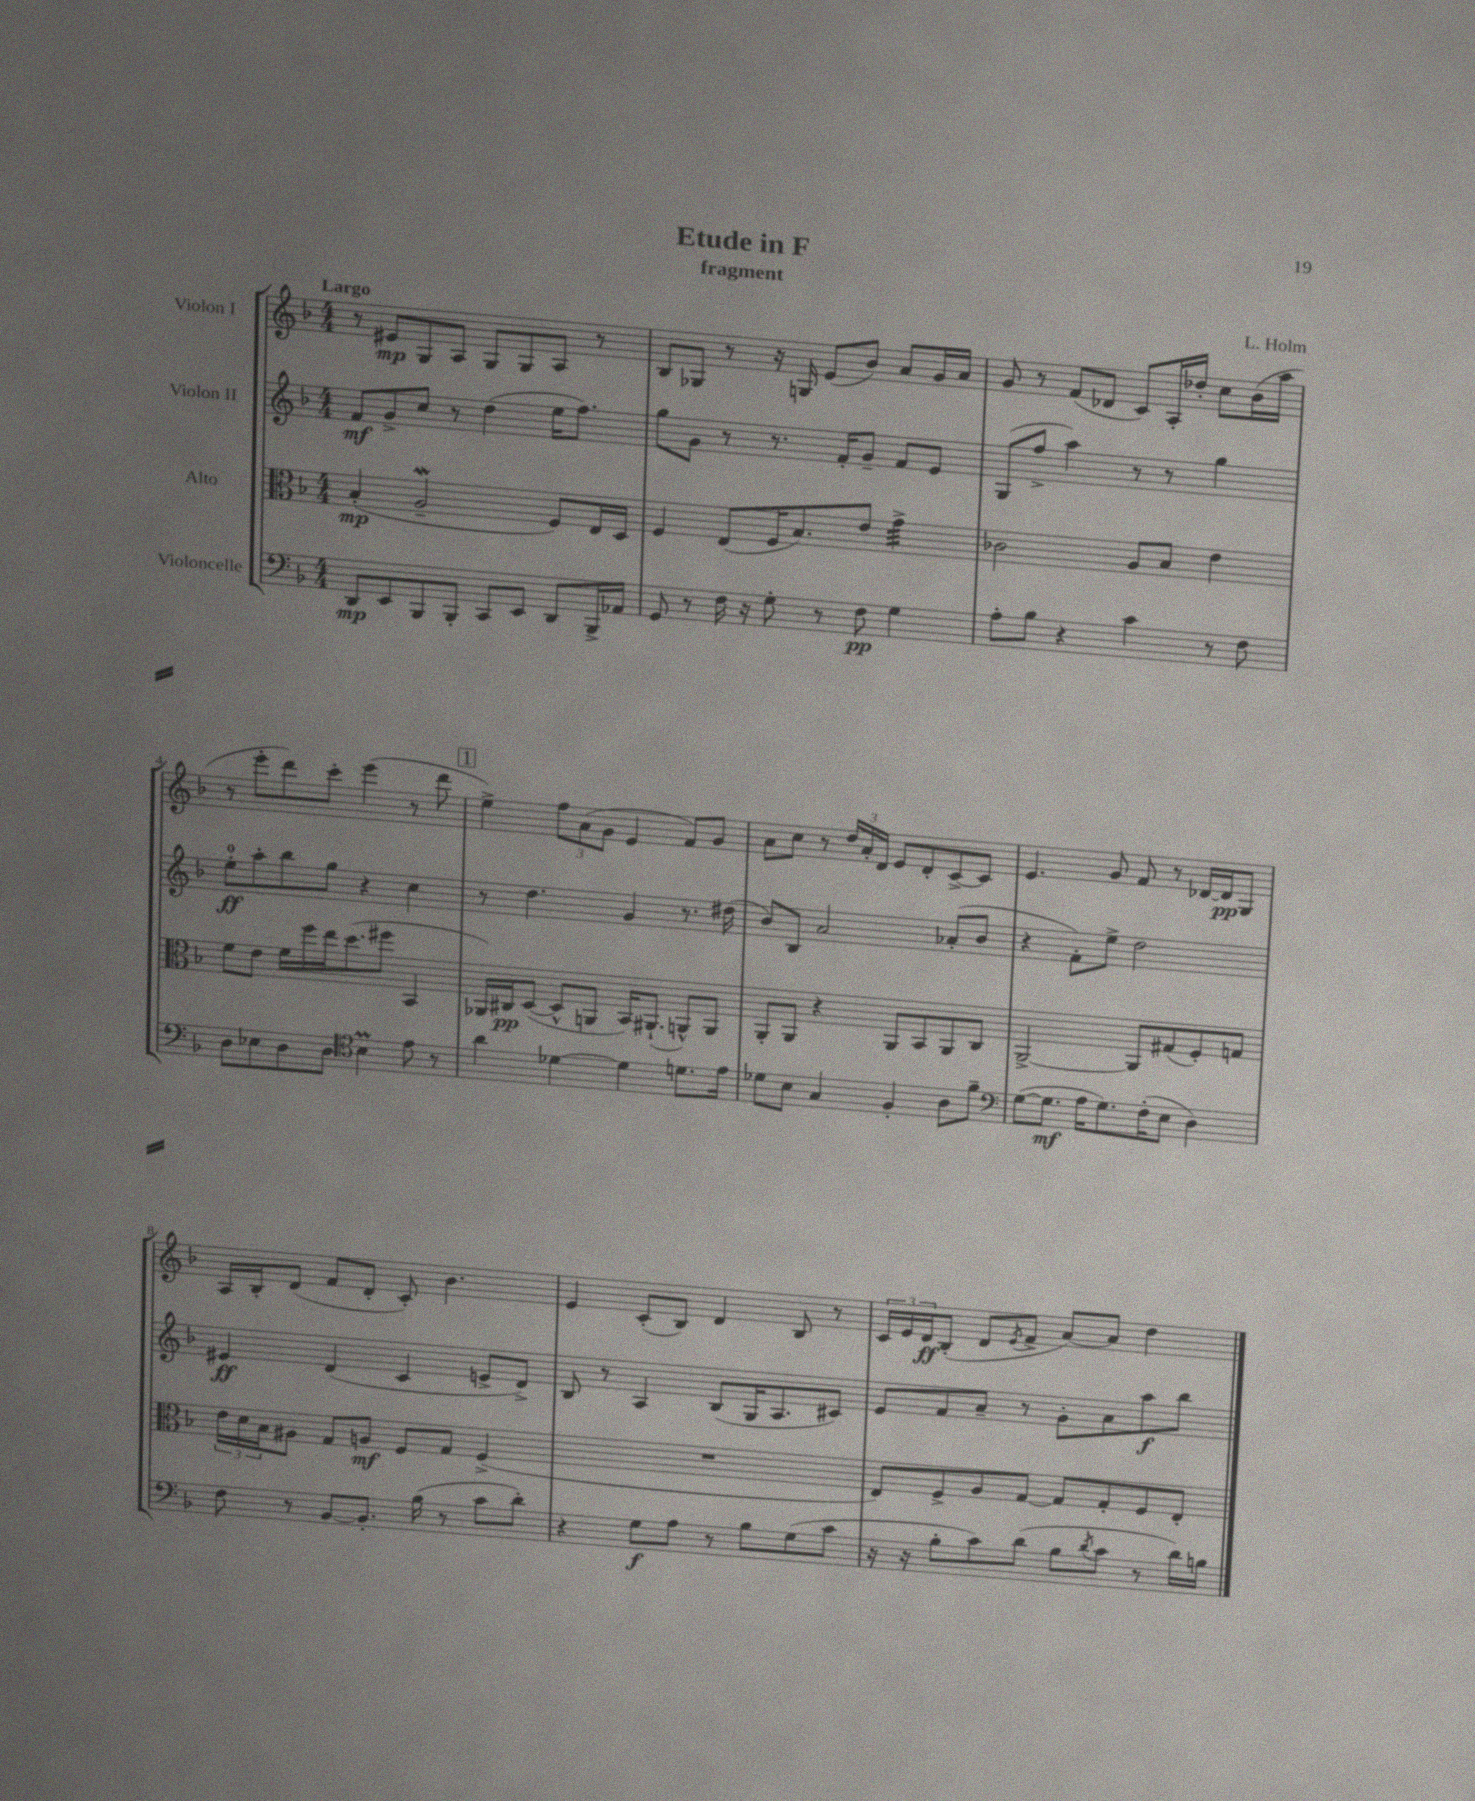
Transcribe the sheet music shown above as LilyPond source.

\header { title = "Etude in F" composer = "L. Holm" subtitle = "fragment" }
<<
\new StaffGroup <<
\new Staff = "s0" \with { instrumentName = "Violon I" } {
    \clef treble \key f \major \numericTimeSignature \time 4/4 \tempo "Largo"
    r8 eis'8\mp g8 a8 g8 g8 a8 r8 |
    bes8 ges8 r8 r16 g16 e'8( bes'8) a'8 g'16 a'16 |
    g'8 r8 f'8( des'8 c'8) a16-. des''16-. c''8 bes'16( a''16 |
    r8 e'''8-. d'''8) c'''8-. e'''4( r8 d'''8 |
    \mark \markup { \box "1" } e''4->) \tuplet 3/2 { f''8 a'8( g'8 } e'4 f'8) g'8 |
    a'8 c''8 r8 \tuplet 3/2 { d''16 a'16-. d'16 } e'8 d'8-. c'8~-> c'8 |
    e'4. g'8 f'8 r8 des'16~ des'16\pp g8 |
    a16 bes16-. d'8( f'8 d'8-. c'8-.) bes'4. |
    e'4 c'8-.( bes8) d'4 bes8 r8 |
    \tuplet 3/2 { c'16 e'16 d'16\ff } bes8-.( d'8 \acciaccatura { e'8 } f'8-> a'8~) a'8 d''4 \bar "|." |
}
\new Staff = "s1" \with { instrumentName = "Violon II" } {
    \clef treble \key f \major \numericTimeSignature \time 4/4
    f'8\mf g'8-> c''8 r8 d''4( e''16 f''8.) |
    g''8 g'8 r8 r8. f'16-. g'8-- f'8 e'8 |
    g8( f''8-> a''4) r8 r8 g''4 |
    e''8-0-.\ff a''8-. bes''8 g''8 r4 c''4 |
    \mark \markup { \box "1" } r8 d''4. g'4 r8. dis''16( |
    bes'8) bes8 a'2 aes'8-.( bes'8 |
    r4 f'8-.) e''8-> d''2 |
    eis'4\ff d'4( c'4 e'8-> d'8->) |
    bes8 r8 a4 bes8( g16 a8. cis'8) |
    e'8 f'8 a'8-- r8 g'8-. a'8 a''8\f bes''8 \bar "|." |
}
\new Staff = "s2" \with { instrumentName = "Alto" } {
    \clef alto \key f \major \numericTimeSignature \time 4/4
    bes4-.\mp( a2--\mordent f8) e16 d16 |
    f4 e8( f16 bes8.) e'8 g'4:32-> |
    ces'2 a8 bes8 e'4 |
    f'8 e'8 f'16 f''16 e''16 d''8.( fis''8 bes,4 |
    \mark \markup { \box "1" } aes,16) cis16\pp d8~( d8-^ a,8 bes,16) ais,8.-!( a,8-^) a,8 |
    a,8-. a,8 r4 a,8 bes,8 a,8 c8 |
    a,2~-> a,8 gis8( f8-.) g8 |
    \tuplet 3/2 { e'16 d'16 bes16 } ais8 g8 a8\mf f8 g8 f4->( |
    R1 |
    e8) f8-> a8 g8~ g8 g8-. f8 e8-. \bar "|." |
}
\new Staff = "s3" \with { instrumentName = "Violoncelle" } {
    \clef bass \key f \major \numericTimeSignature \time 4/4
    d,8\mp e,8 bes,,8 bes,,8-. c,8 e,8 d,8 bes,,16-> aes,16 |
    g,8 r8 f16 r16 g8-. r8 f8\pp g4 |
    a8-. bes8 r4 c'4 r8 f8 |
    d8 ees8 d8 d8 \clef tenor bes4\prall e'8 r8 |
    \mark \markup { \box "1" } a'4 des'4~ des'4 d'8. e'16 |
    des'8 bes8 g4 f4-. a8 f'8-- |
    \clef bass g8~( g8.\mf a16 g8.) f16-.( e8 d4) |
    f8 r8 bes,8~ bes,8.-. bes16( r8 c'8 d'8-.) |
    r4 g8\f a8 r8 bes8 g8( c'8 |
    r16 r16 bes8-. c'8) d'8( bes8 \acciaccatura { d'8 } c'8 r8 d'16) b16 \bar "|." |
}
>>
>>
